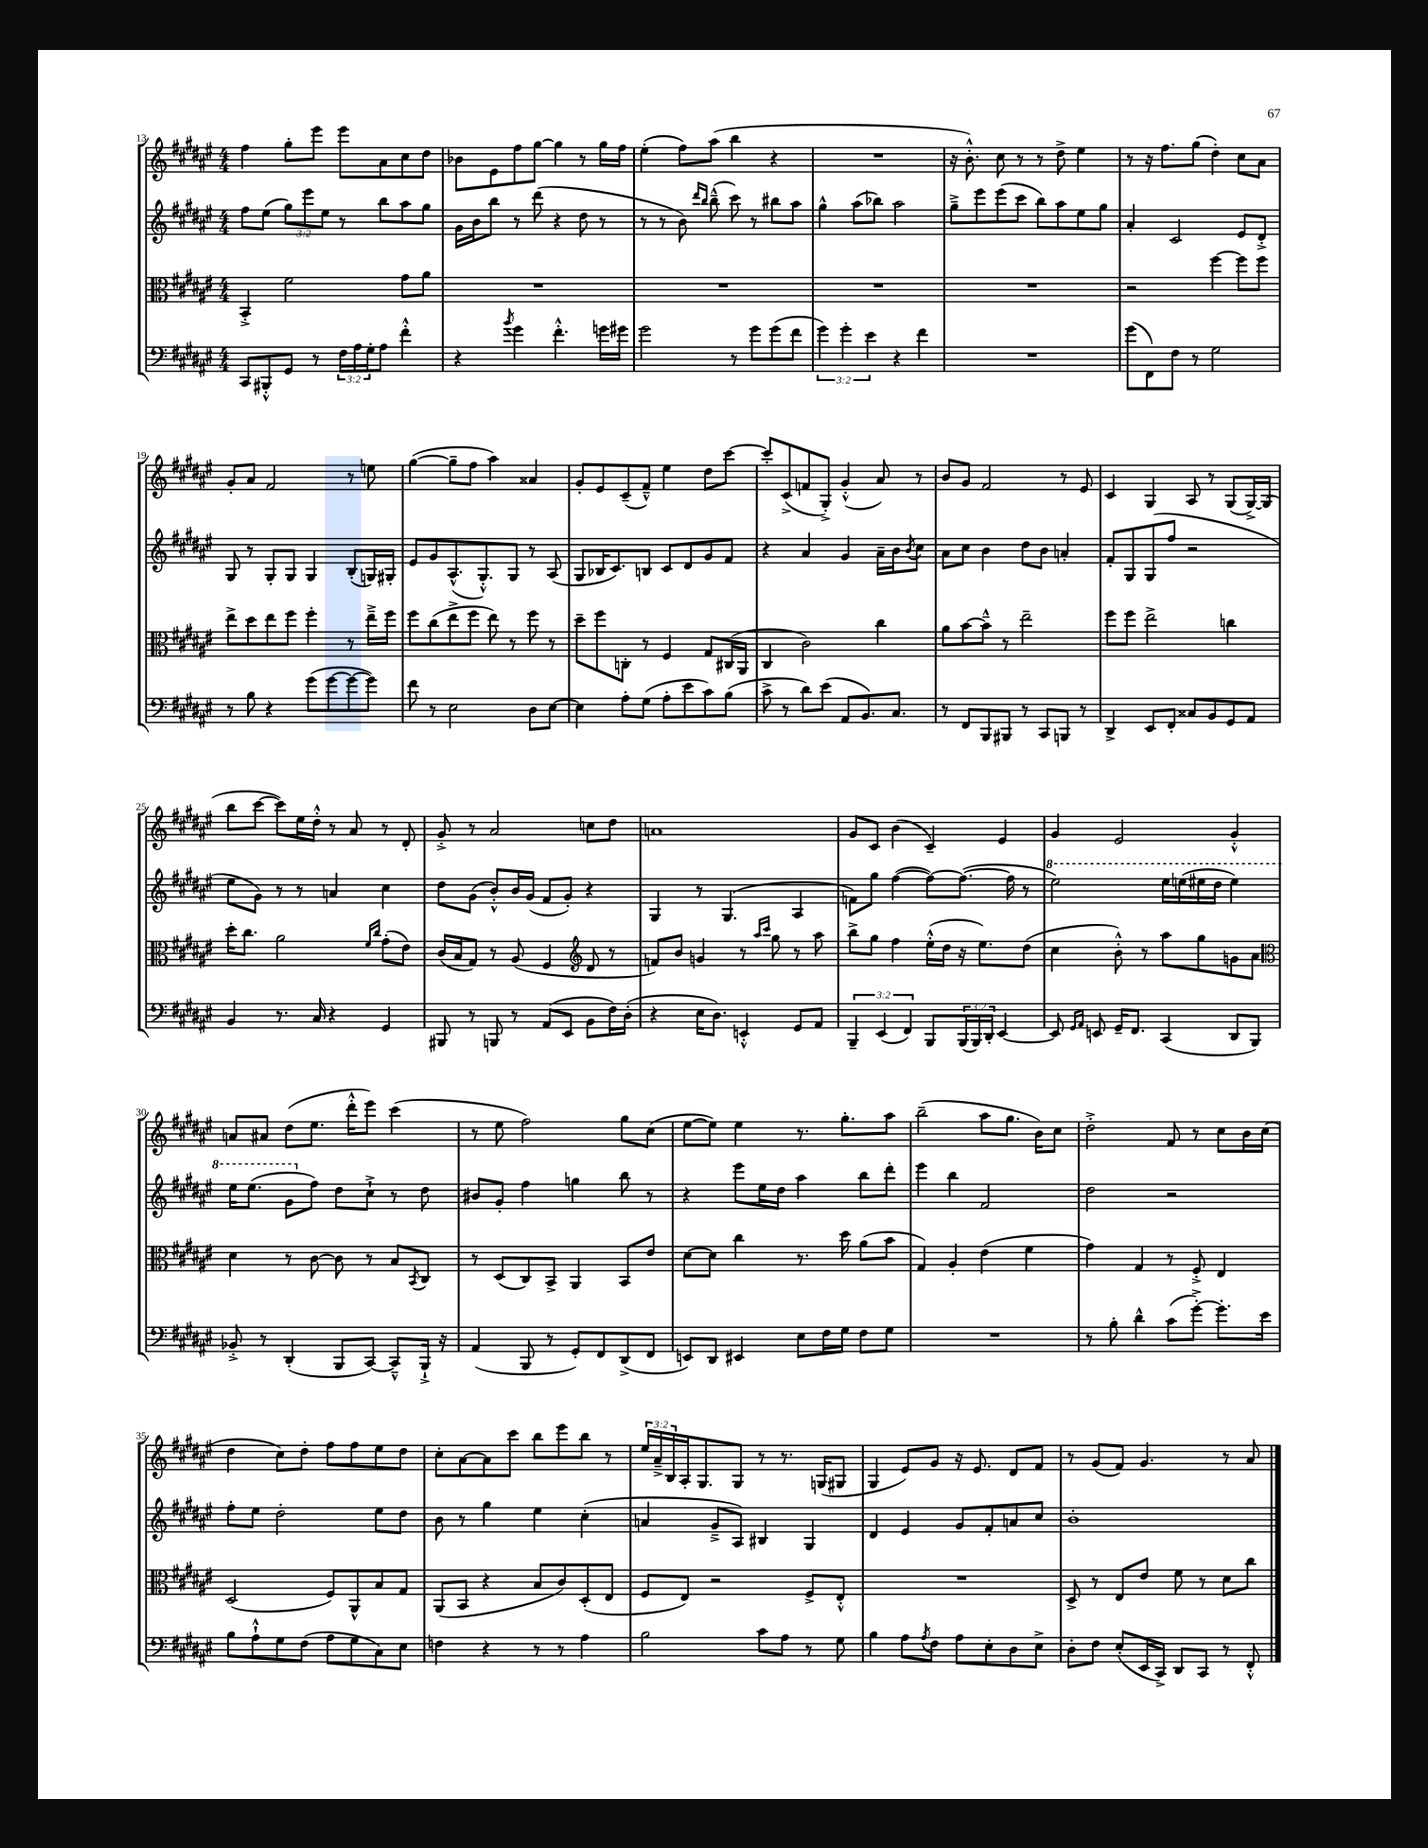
<<
\new StaffGroup <<
\new Staff = "s0" {
    \clef treble \key fis \major \numericTimeSignature \time 4/4 \override Staff.TupletNumber.text = #tuplet-number::calc-fraction-text
    fis''4 gis''8-. eis'''8 eis'''8 ais'8 cis''8 dis''8 |
    bes'8 eis'8 fis''8 gis''8~ gis''4 r8 gis''16 fis''16 |
    eis''4-.( fis''8) ais''8( b''4 r4 |
    R1 |
    r16 b'8.-.-^) cis''8 r8 r8 dis''8-> eis''4 |
    r8 r16 fis''8. gis''8( dis''4-.) cis''8 ais'8 |
    gis'8-. ais'8 fis'2 r8 e''8 |
    gis''4~( gis''8-- fis''8 ais''4) aisis'4 |
    gis'8-. eis'8 cis'8--( fis'8---^) eis''4 dis''8 cis'''8~ |
    cis'''8-. cis'8->( f'8 gis8-.->) gis'4-.-^( ais'8) r8 |
    b'8 gis'8 fis'2 r8 eis'8 |
    cis'4 gis4 ais8 r8 gis8( gis16~->) gis16( |
    b''8 cis'''8~ cis'''8) eis''16 dis''16-.-^ r8 ais'8 r8 dis'8-. |
    gis'8-.-> r8 ais'2 c''8 dis''8 |
    a'1 |
    gis'8 cis'8 b'4( cis'4--) eis'4 |
    gis'4 eis'2 gis'4-.-^ |
    a'8 ais'8 dis''8( eis''8. dis'''16-.-^ eis'''8) cis'''4( |
    r8 eis''8 fis''2) gis''8 cis''8( |
    eis''8~ eis''8) eis''4 r8. gis''8.-. ais''8 |
    b''2--( ais''8 gis''8. b'16) cis''8 |
    dis''2-.-> fis'8 r8 cis''8 b'16 cis''16( |
    dis''4 cis''8) dis''8-. fis''8 fis''8 eis''8 dis''8 |
    cis''8-. ais'8~ ais'8 cis'''8 b''8 eis'''8 b''8 r8 |
    \tuplet 3/2 { eis''16 ais'16---> b16 } ais16-. gis8. gis8 r8 r8. g16( gis8 |
    gis4 eis'8) gis'8 r16 eis'8. dis'8 fis'8 |
    r8 gis'8( fis'8) gis'4. r8 ais'8 \bar "|." |
}
\new Staff = "s1" {
    \clef treble \key fis \major \numericTimeSignature \time 4/4 \override Staff.TupletNumber.text = #tuplet-number::calc-fraction-text
    fis''8 eis''8( \tuplet 3/2 { gis''8) eis'''8 eis''8 } r8 b''8 ais''8 gis''8 |
    gis'16 b'16 b''8 r8 dis'''8( r4 dis''8 r8 |
    r8 r8 b'8) \grace { dis'''16 b''16 } b''8---^( cis'''8) r8 bis''8 ais''8 |
    gis''4-^ ais''8( bes''8) ais''2 |
    gis''8---> eis'''8 eis'''8( cis'''8 b''8) ais''8 eis''8 gis''8 |
    ais'4-. cis'2 eis'8 dis'8-.-> |
    gis8 r8 gis8-. gis8 gis4 b8-.( g16) gis16-. |
    eis'8 gis'8 ais8.-^( gis8.-.-^) gis8 r8 ais8( |
    gis8 bes16 cis'8.) b8 cis'8 dis'8 gis'8 fis'8 |
    r4 ais'4 gis'4 ais'16-- b'16 \acciaccatura { b'8 } cis''8 |
    ais'8 cis''8 b'4 dis''8 b'8 a'4-. |
    fis'8-. gis8 gis8( fis''8 r2 |
    eis''8 gis'8) r8 r8 a'4 cis''4 |
    dis''8 gis'8( b'8-.-^) b'16 gis'16( fis'8 gis'8-.) r4 |
    gis4 r8 gis4.( ais4 |
    f'8) gis''8 fis''4~( fis''8~) fis''8.~( fis''16 r8 |
    \ottava #1 eis'''2) eis'''16 e'''16( eis'''16 dis'''16 eis'''4) |
    eis'''16 eis'''8.( gis''8 \ottava #0 fis''8) dis''8 cis''8-!-> r8 dis''8 |
    bis'8 gis'8-. fis''4 g''4 b''8 r8 |
    r4 eis'''8 eis''16 dis''16 ais''4 b''8 dis'''8-. |
    eis'''4 b''4 fis'2 |
    dis''2 r2 |
    fis''8-. eis''8 dis''2-. eis''8 dis''8 |
    b'8 r8 gis''4 eis''4 cis''4-.( |
    a'4 gis'8---> ais8) bis4 gis4 |
    dis'4 eis'4 gis'8 fis'8-. a'8 cis''8 |
    b'1-. \bar "|." |
}
\new Staff = "s2" {
    \clef alto \key fis \major \numericTimeSignature \time 4/4
    b,4-.-> fis'2 gis'8 ais'8 |
    R1 |
    R1 |
    R1 |
    R1 |
    r2 fis''4~ fis''8 fis''8 |
    eis''8-> dis''8 eis''8 fis''8 fis''4-. r8 eis''16---> fis''16 |
    fis''8 cis''8( eis''8-> fis''8 eis''8) r8 fis''8 r8 |
    dis''8-- fis''8 c8-. r8 fis4 gis8 cis16( ais,16 |
    cis4 cis'2) cis''4 |
    ais'8 b'8~ b'8---^ r8 eis''2-- |
    fis''8 fis''8 eis''2-> c''4 |
    dis''16-. cis''8. ais'2 \grace { fis'16 cis''16 } gis'8-.( eis'8) |
    cis'16( b16 gis8) r8 ais8( fis4 \clef treble dis'8 r8 |
    f'8) b'8 g'4 r8 \grace { ais''16 cis'''16 } gis''8 r8 ais''8 |
    b''8-> gis''8 fis''4 eis''16-.-^( dis''16 r16 eis''8.) dis''8( |
    cis''4 b'8-.-^) r8 ais''8 gis''8 g'8 ais'8 |
    \clef alto dis'4 r8 cis'8~ cis'8 r8 b8 \acciaccatura { b,8 } cis8 |
    r8 dis8( cis8) b,8-> ais,4 b,8 eis'8 |
    dis'8~ dis'8 cis''4 r8. dis''16 ais'8( b'8 |
    gis4) ais4-. eis'4( fis'4 |
    gis'4) gis4 r8 fis8-.-> eis4 |
    dis2( fis8) ais,8-^ b8 gis8 |
    ais,8( b,8 r4 b8 cis'8) dis8-.( eis8 |
    fis8 eis8) r2 fis8-> eis8-.-^ |
    R1 |
    dis8-> r8 eis8 eis'8 fis'8 r8 dis'8 cis''8 \bar "|." |
}
\new Staff = "s3" {
    \clef bass \key fis \major \numericTimeSignature \time 4/4 \override Staff.TupletNumber.text = #tuplet-number::calc-fraction-text
    cis,8 bis,,8-.-^ gis,8 r8 \tuplet 3/2 { fis16 ais16 gis16-. } ais8 fis'4-.-^ |
    r4 \acciaccatura { b'8 } gis'4 fis'4.-.-^ g'16 gis'16 |
    gis'2 r8 gis'8 gis'8( fis'8 |
    \tuplet 3/2 { gis'4) gis'4-. eis'4 } r4 fis'4 |
    R1 |
    gis'8( fis,8) fis8 r8 gis2 |
    r8 b8 r4 gis'8( gis'8~ gis'8~ gis'8) |
    fis'8 r8 eis2 dis8 eis8~ |
    eis4 ais8-. gis8( ais8-. eis'8 cis'8) b8( |
    cis'8-> r8 dis'8) eis'8( ais,8 b,8.) cis8. |
    r8 fis,8 b,,8 bis,,8 r8 cis,8 b,,8 r8 |
    dis,4-> eis,8 fis,8-. cisis8 b,8 gis,8 ais,8 |
    b,4 r8. cis16 r4 gis,4 |
    bis,,8 r8 b,,8 r8 ais,8( eis,8 b,8 fis16) dis16-.( |
    r4 eis16 dis8.) e,4-.-^ gis,8 ais,8 |
    \tuplet 3/2 { b,,4-- eis,4( fis,4) } b,,8 \tuplet 3/2 { b,,16( b,,16) dis,16-. } eis,4~ |
    eis,8 \grace { gis,16 ais,16 } e,8 gis,16-- fis,8. cis,4( dis,8 b,,8) |
    bes,8-.-> r8 dis,4-.( b,,8 cis,8~) cis,8---^ b,,16-!-> r16 |
    ais,4( b,,8 r8 gis,8-.) fis,8 dis,8->( fis,8 |
    e,8) dis,8 eis,4 eis8 fis16 gis16 fis8 gis8 |
    R1 |
    r8 b8-. dis'4-^ cis'8( gis'8~-.->) gis'8.-. eis'16 |
    b8 ais8-!-^ gis8 fis8( ais8 gis8 cis8) eis8 |
    f4 r4 r8 r8 ais4 |
    b2 cis'8 ais8 r8 gis8 |
    b4 ais8 \acciaccatura { ais8 } fis8 ais8 eis8-. dis8 eis8-> |
    dis8-. fis8 eis8-.( eis,16 cis,16->) dis,8 cis,8 r8 fis,8-.-^ \bar "|." |
}
>>
>>
\layout { \context { \Score currentBarNumber = #13 } }
